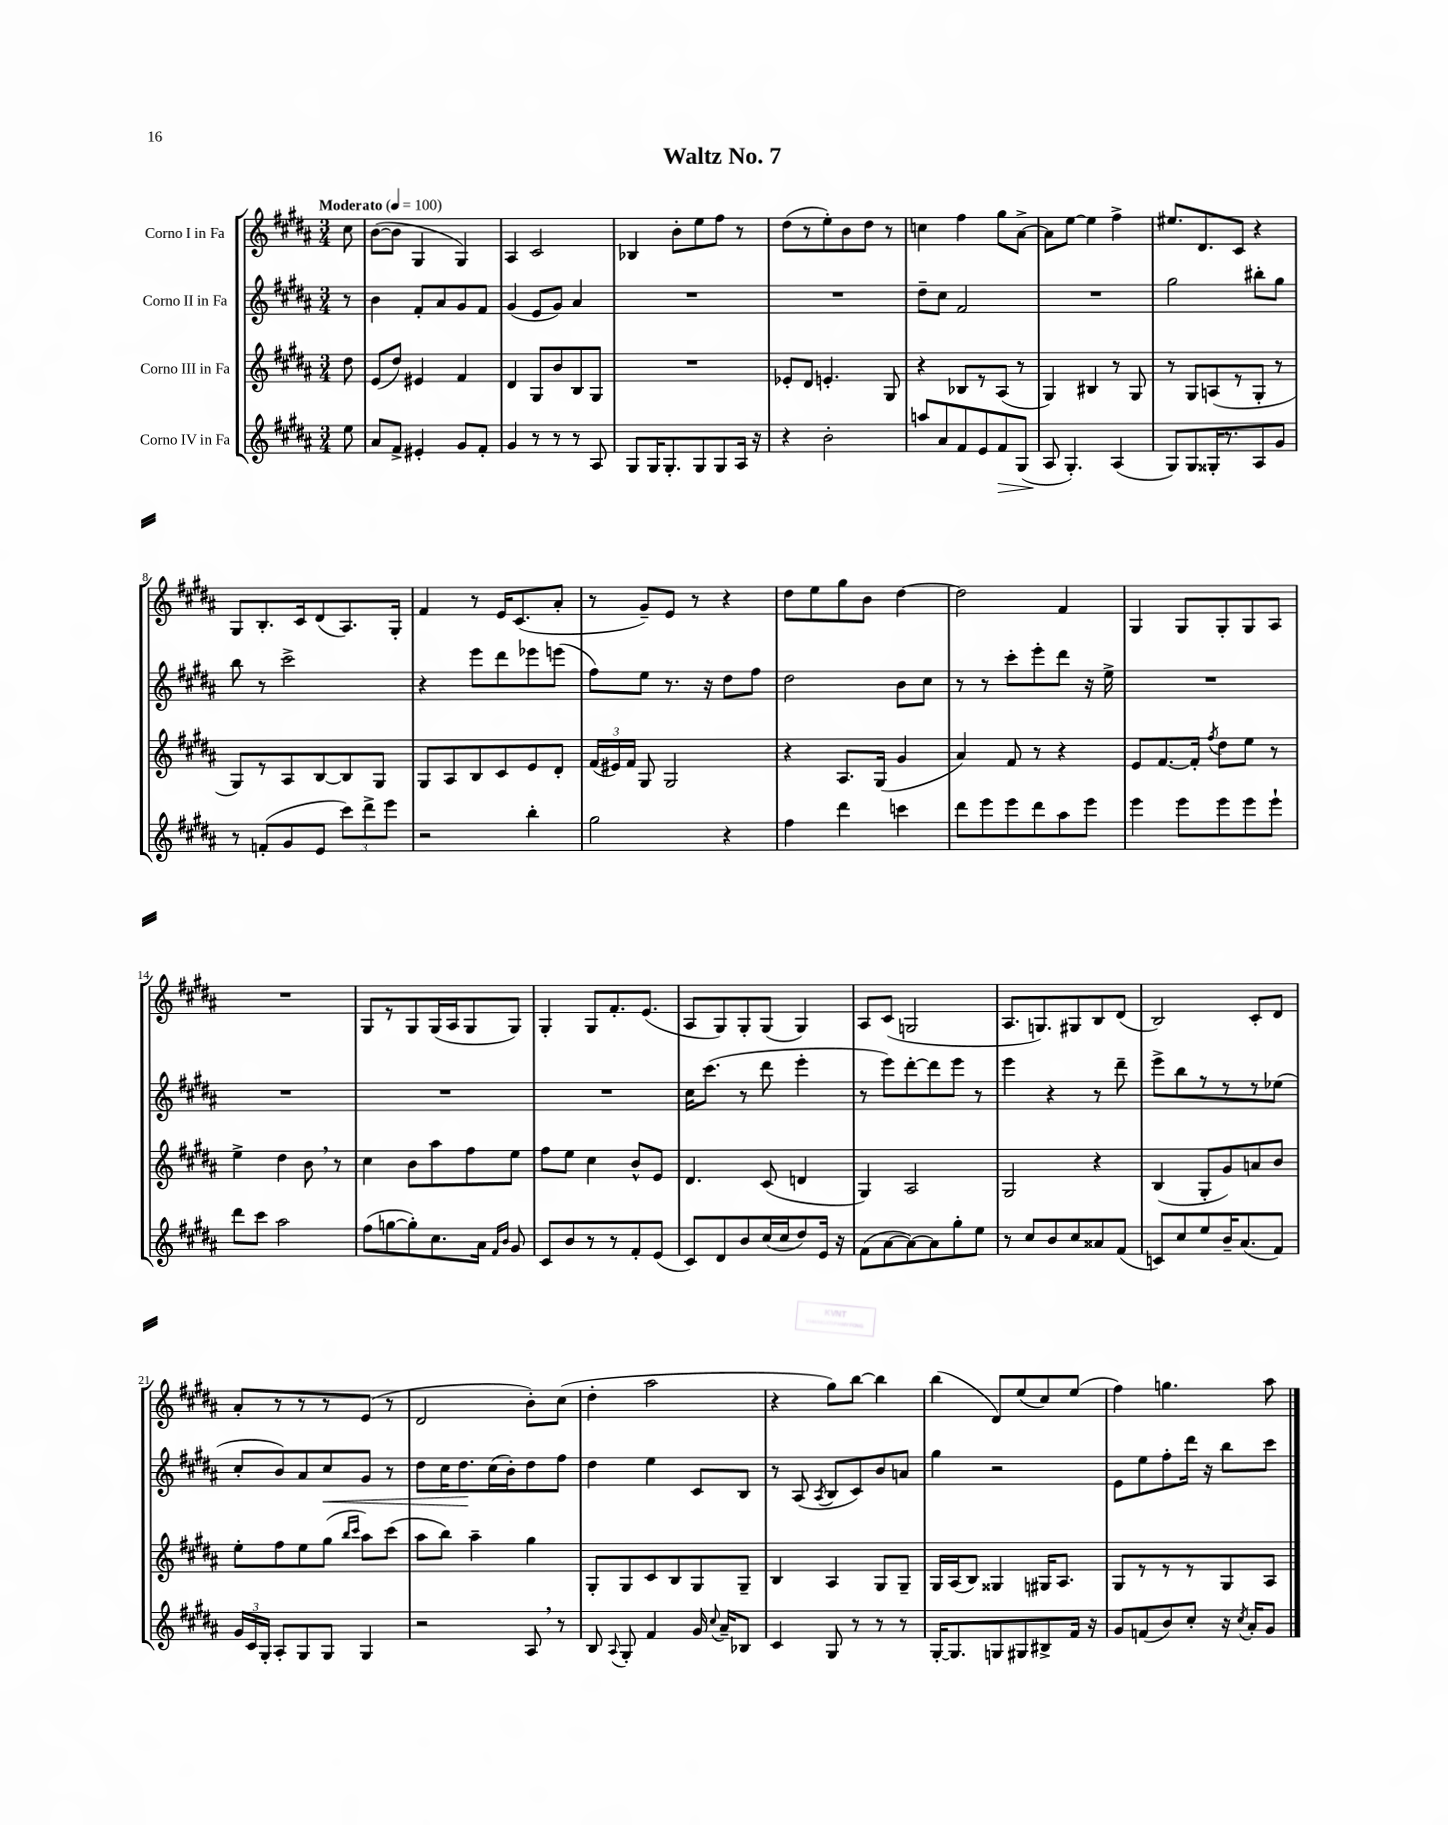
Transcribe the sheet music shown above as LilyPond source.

\header { title = "Waltz No. 7" }
<<
\new StaffGroup <<
\new Staff = "s0" \with { instrumentName = "Corno I in Fa" } {
    \clef treble \key b \major \numericTimeSignature \time 3/4 \partial 8 \tempo "Moderato" 4 = 100
    \autoBeamOff cis''8 |
    b'8[~( b'8] gis4 gis4) |
    ais4 cis'2 |
    bes4 b'8[-. e''8 fis''8] r8 |
    dis''8[( r8 e''8-.) b'8 dis''8] r8 |
    c''4 fis''4 gis''8[ ais'8]~-> |
    ais'8[ e''8]~ e''4 fis''4-> |
    eis''8.[ dis'8. cis'8] r4 |
    gis8[ b8.-. cis'16 dis'8( ais8.) gis16]-. |
    fis'4 r8 e'16[ cis'8.( ais'8]-. |
    r8 gis'8[--) e'8] r8 r4 |
    dis''8[ e''8 gis''8 b'8] dis''4~ |
    dis''2 fis'4 |
    gis4 gis8[ gis8-. gis8 ais8] |
    R2. |
    gis8[ r8 gis8 gis16( ais16 gis8 gis8]) |
    gis4-. gis8[ fis'8.-. e'8.]( |
    ais8[ gis8) gis8-. gis8]( gis4) |
    ais8[ cis'8]( g2 |
    ais8.[ g8.) gis8 b8 dis'8]( |
    b2) cis'8[-. dis'8] |
    ais'8[-. r8 r8 r8 e'8]( r8 |
    dis'2 b'8[-.) cis''8]( |
    dis''4-. ais''2 |
    r4 gis''8[) b''8]~ b''4 |
    b''4( dis'8[) e''8( cis''8) e''8]( |
    fis''4) g''4. ais''8 \bar "|." |
}
\new Staff = "s1" \with { instrumentName = "Corno II in Fa" } {
    \clef treble \key b \major \numericTimeSignature \time 3/4 \partial 8
    \autoBeamOff r8 |
    b'4 fis'8[-. ais'8 gis'8 fis'8] |
    gis'4( e'8[ gis'8]) ais'4 |
    R2. |
    R2. |
    dis''8[-- cis''8] fis'2 |
    R2. |
    gis''2 bis''8[-. gis''8] |
    b''8 r8 cis'''2-> |
    r4 e'''8[ dis'''8 ees'''8 e'''8]( |
    fis''8[) e''8] r8. r16 dis''8[ fis''8] |
    dis''2 b'8[ cis''8] |
    r8 r8 cis'''8[-. e'''8-. dis'''8] r16 e''16-> |
    R2. |
    R2. |
    R2. |
    R2. |
    cis''16[ cis'''8.]( r8 dis'''8 e'''4-. |
    r8 e'''8[) dis'''8~-. dis'''8 e'''8] r8 |
    e'''4 r4 r8 dis'''8-- |
    e'''8[-> b''8 r8 r8 r8 ees''8]( |
    cis''8[-. b'8) ais'8 cis''8\< gis'8] r8 |
    dis''8[ cis''16 dis''8.\! cis''16( b'16-.) dis''8 fis''8] |
    dis''4 e''4 cis'8[ b8] |
    r8 ais8( \acciaccatura { ais8 } b8[ cis'8) b'8 a'8] |
    gis''4 r2 |
    e'8[ e''8 fis''8-. dis'''16] r16 b''8[ cis'''8] \bar "|." |
}
\new Staff = "s2" \with { instrumentName = "Corno III in Fa" } {
    \clef treble \key b \major \numericTimeSignature \time 3/4 \partial 8
    \autoBeamOff dis''8 |
    e'8[( dis''8]) eis'4 fis'4 |
    dis'4 gis8[ b'8 b8 gis8] |
    R2. |
    ees'8[-. dis'8] e'4.-. gis8 |
    r4 bes8[ r8 ais8]( r8 |
    gis4) bis4 r8 gis8 |
    r8 gis8[ a8( r8 gis8]-. r8 |
    gis8[) r8 ais8 b8~ b8 gis8] |
    gis8[ ais8 b8 cis'8 e'8 dis'8]-. |
    \tuplet 3/2 { fis'16[( eis'16) fis'16] } gis8 gis2 |
    r4 ais8.[ gis16]( gis'4 |
    ais'4) fis'8 r8 r4 |
    e'8[ fis'8.~ fis'16]-. \acciaccatura { fis''8 } dis''8[ e''8] r8 |
    e''4-> dis''4 b'8 \breathe r8 |
    cis''4 b'8[ ais''8 fis''8 e''8] |
    fis''8[ e''8] cis''4 b'8[-^ e'8] |
    dis'4. cis'8( d'4 |
    gis4) ais2 |
    gis2 r4 |
    b4( gis8[-. gis'8) a'8 b'8] |
    e''8[-. fis''8 e''8 gis''8]( \grace { b''16[ cis'''16] } ais''8[) cis'''8]( |
    ais''8[ b''8]) ais''4-- gis''4 |
    gis8[-. gis8 cis'8 b8 gis8 gis8]-- |
    b4 ais4 gis8[ gis8]-- |
    gis16[ ais16( b8]) gisis4 gis16[ ais8.] |
    gis8[ r8 r8 r8 gis8 ais8] \bar "|." |
}
\new Staff = "s3" \with { instrumentName = "Corno IV in Fa" } {
    \clef treble \key b \major \numericTimeSignature \time 3/4 \partial 8
    \autoBeamOff e''8 |
    ais'8[ fis'8]-> eis'4-. gis'8[ fis'8]-. |
    gis'4 r8 r8 r8 ais8 |
    gis8[ gis16 gis8.-. gis8 gis8 ais16] r16 |
    r4 b'2-. |
    a''8[ ais'8 fis'8 e'8 fis'8\> gis8]( |
    ais8\! gis4.-.) ais4( |
    gis8[) gis8 gisis16-. r8. ais8 gis'8] |
    r8 f'8[-.( gis'8 e'8] \tuplet 3/2 { cis'''8[) dis'''8-> e'''8] } |
    r2 b''4-. |
    gis''2 r4 |
    fis''4 dis'''4 c'''4 |
    dis'''8[ e'''8 e'''8 dis'''8 ais''8 e'''8] |
    e'''4 e'''8[ e'''8 e'''8 e'''8]-! |
    dis'''8[ cis'''8] ais''2 |
    fis''8[( g''8~ g''8-.) cis''8. ais'16] \grace { fis'16[ b'16] } gis'8 |
    cis'8[ b'8 r8 r8 fis'8-. e'8]( |
    cis'8[) dis'8 b'8 cis''16( cis''16 dis''8) e'16] r16 |
    fis'8[( ais'8~ ais'8~) ais'8 gis''8-. e''8] |
    r8 cis''8[ b'8 cis''8 aisis'8 fis'8]( |
    c'8[) cis''8 e''8 b'16-- ais'8.( fis'8]) |
    \tuplet 3/2 { gis'16[ cis'16 gis16]-. } ais8[-. gis8 gis8] gis4 |
    r2 ais8 \breathe r8 |
    b8 \appoggiatura { ais8 } gis8-. fis'4 gis'16 \appoggiatura { cis''8 } ais'16[-- bes8] |
    cis'4 gis8 r8 r8 r8 |
    gis16[~-. gis8. g8 gis8 bis8-> fis'16] r16 |
    gis'8[ f'8( b'8) cis''8]-. r16 \acciaccatura { cis''8 } ais'16[-. gis'8] \bar "|." |
}
>>
>>
